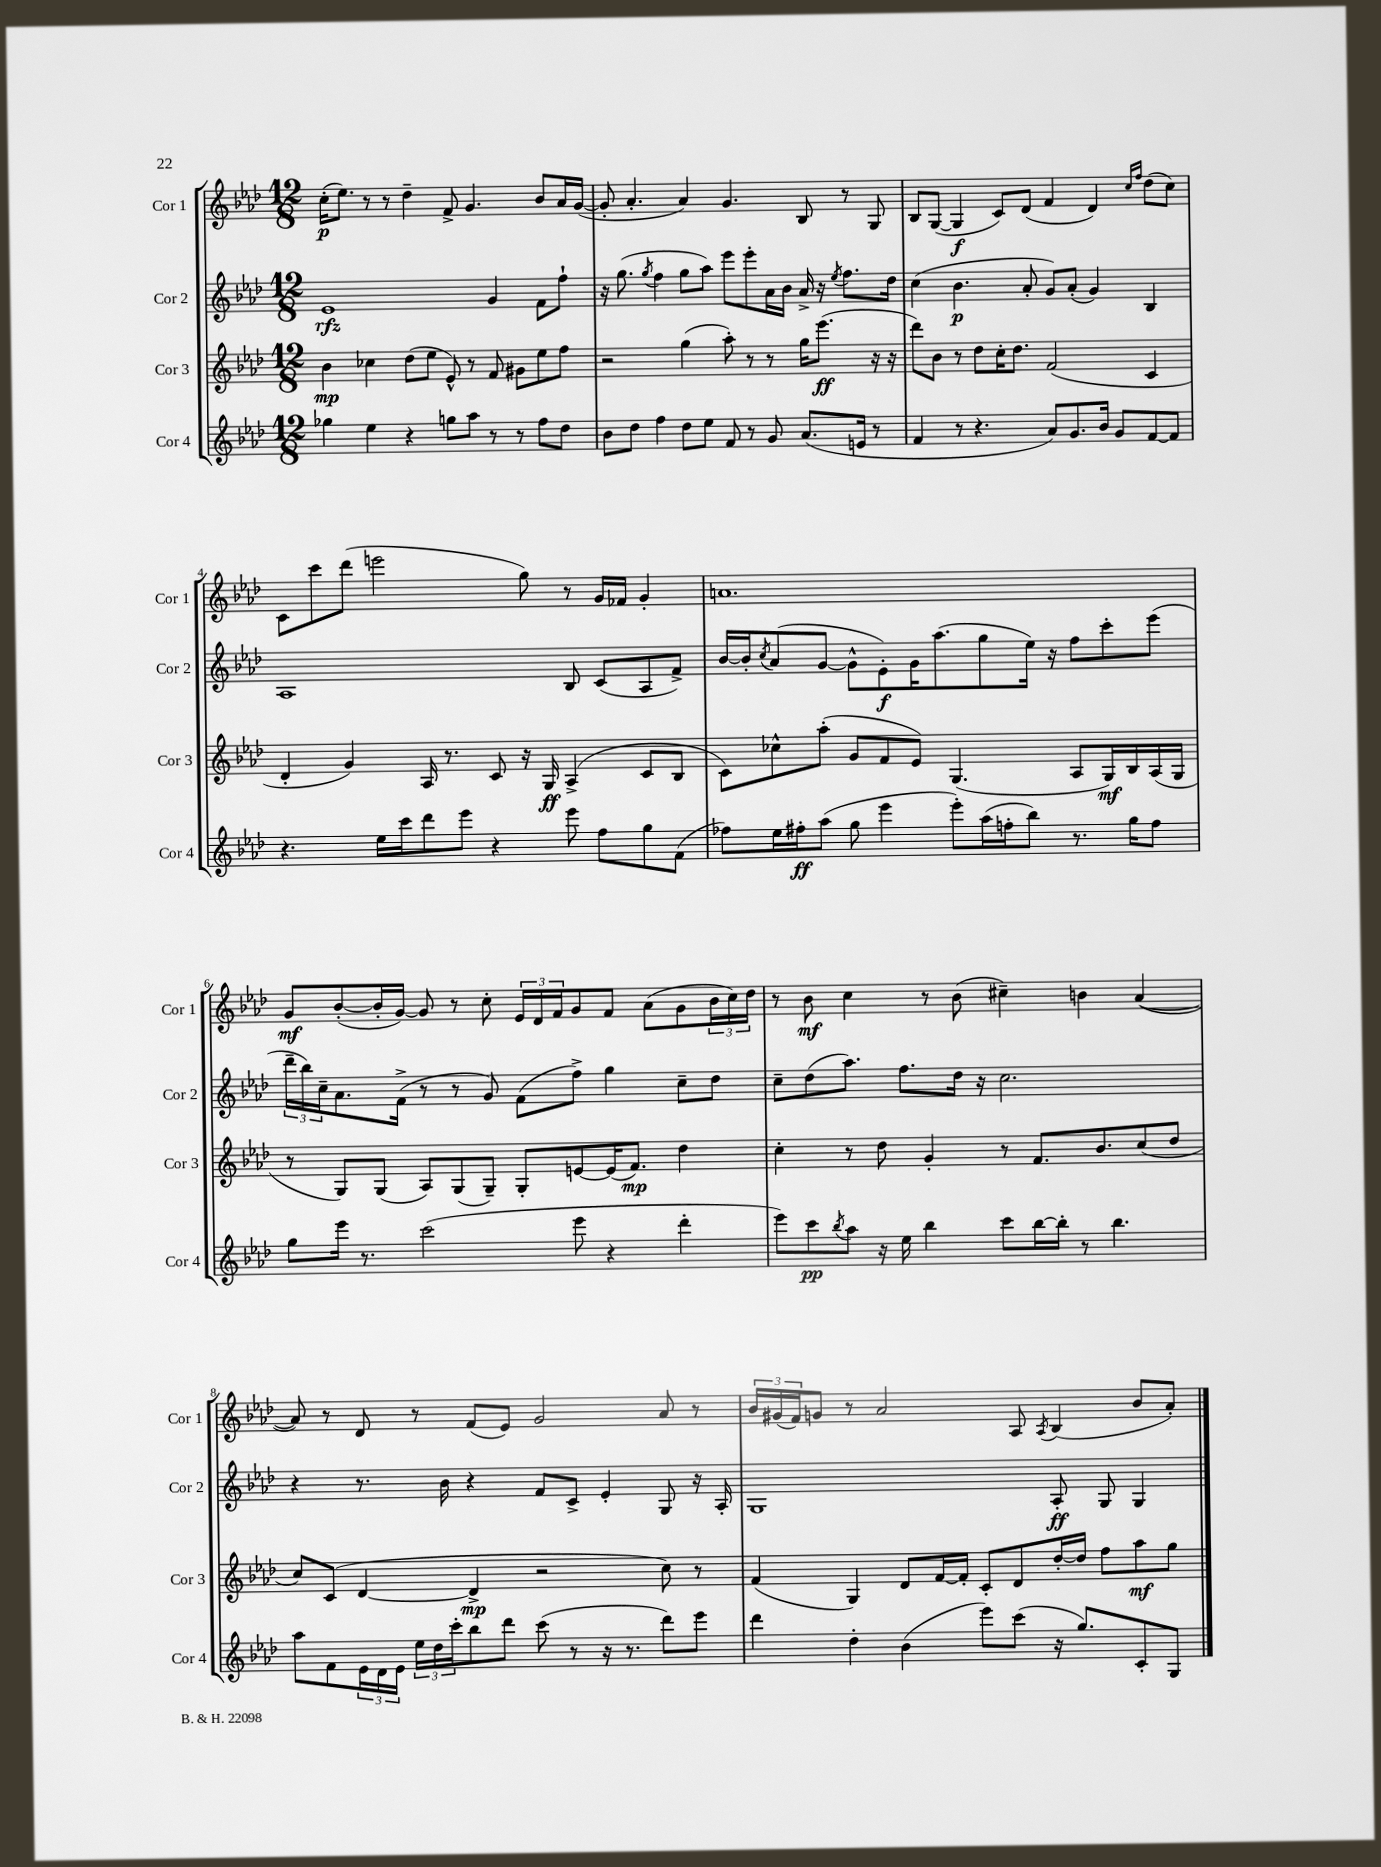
<<
\new StaffGroup <<
\new Staff = "s0" \with { instrumentName = "Cor 1" shortInstrumentName = "Cor 1" } {
    \clef treble \key aes \major \numericTimeSignature \time 12/8
    c''16-.\p( ees''8.) r8 r8 des''4-- f'8-> g'4. bes'8 aes'16 g'16~( |
    g'8-. aes'4.-. aes'4) g'4. bes8 r8 g8 |
    bes8 g8~( g4\f c'8) des'8( f'4 des'4) \grace { c''16 f''16 } des''8( c''8) |
    c'8 c'''8 des'''8( e'''2 g''8) r8 g'16 fes'16 g'4-. |
    a'1. |
    g'8\mf bes'8~-.( bes'16-. g'16~) g'8 r8 c''8-. \tuplet 3/2 { ees'16 des'16 f'16 } g'8 f'8 aes'8( g'8 \tuplet 3/2 { bes'16 c''16) des''16 } |
    r8 bes'8\mf c''4 r8 bes'8( cis''4--) b'4 aes'4~( |
    aes'8) r8 des'8 r8 f'8( ees'8) g'2 aes'8 r8 |
    \tuplet 3/2 { bes'16 gis'16( f'16) } g'8 r8 aes'2 aes8 \acciaccatura { aes8 } bes4( bes'8 aes'8-.) \bar "|." |
}
\new Staff = "s1" \with { instrumentName = "Cor 2" shortInstrumentName = "Cor 2" } {
    \clef treble \key aes \major \numericTimeSignature \time 12/8
    ees'1\rfz g'4 f'8 f''8-! |
    r16 g''8.( \acciaccatura { g''8 } f''4 g''8 aes''8) ees'''8 ees'''8-. aes'16 bes'16 aes'16-> r16 \acciaccatura { ees''8 } f''8. des''16 |
    c''4( bes'4.\p aes'8-. g'8) aes'8-.( g'4) bes4 |
    aes1 bes8 c'8( aes8 f'8->) |
    bes'16~ bes'16-. \acciaccatura { c''8 } aes'8( g'8~ g'8-^ ees'8-.\f) g'16 aes''8.( g''8 ees''16) r16 f''8 c'''8-. ees'''8( |
    \tuplet 3/2 { des'''16-- bes''16) c''16-- } aes'8. f'16->( r8 r8 g'8) f'8( f''8->) g''4 c''8-- des''8 |
    c''8-- des''8( aes''8.) f''8. des''16 r16 c''2. |
    r4 r8. bes'16 r4 f'8 c'8-> ees'4-. g8 r16 aes16-. |
    g1 aes8-.\ff g8 g4 \bar "|." |
}
\new Staff = "s2" \with { instrumentName = "Cor 3" shortInstrumentName = "Cor 3" } {
    \clef treble \key aes \major \numericTimeSignature \time 12/8
    bes'4\mp ces''4 des''8( ees''8 ees'8-^) r8 f'8 gis'8 ees''8 f''8 |
    r2 g''4( aes''8-.) r8 r8 g''16 ees'''8.\ff( r16 r16 |
    des'''8) bes'8 r8 des''8 c''16-. des''8. f'2( c'4 |
    des'4-. g'4) aes16 r8. c'8 r16 g16\ff aes4->( c'8 bes8 |
    c'8) ces''8-^ aes''8-.( g'8 f'8 ees'8) g4.( aes8 g16\mf) bes16 aes16( g16 |
    r8 g8) g8( aes8) g8( g8--) g8-. e'8~ e'16( f'8.\mp) des''4 |
    c''4-. r8 des''8 g'4-. r8 f'8. bes'8. c''8( des''8 |
    c''8) c'8( des'4~ des'4->\mp r2 c''8) r8 |
    f'4( g4) des'8 f'16~ f'16-. c'8-. des'8 des''16~-. des''16 f''8 aes''8\mf g''8 \bar "|." |
}
\new Staff = "s3" \with { instrumentName = "Cor 4" shortInstrumentName = "Cor 4" } {
    \clef treble \key aes \major \numericTimeSignature \time 12/8
    ges''4 ees''4 r4 g''8 aes''8 r8 r8 f''8 des''8 |
    bes'8 des''8 f''4 des''8 ees''8 f'8 r8 g'8 aes'8.( e'16 r8 |
    f'4 r8 r4. aes'8) g'8. bes'16 g'8 f'8~ f'8 |
    r4. ees''16 c'''16 des'''8 ees'''8 r4 ees'''8 f''8 g''8 f'8( |
    fes''8) ees''16 fis''16-.\ff aes''8( g''8 ees'''4 ees'''8-.) aes''16( f''16-. bes''8) r8. g''16 f''8 |
    g''8 ees'''16 r8. c'''2( ees'''8 r4 des'''4-. |
    ees'''8) c'''8\pp \acciaccatura { bes''8 } aes''8 r16 ees''16 bes''4 c'''8 bes''16~ bes''16-. r8 bes''4. |
    aes''8 f'8 \tuplet 3/2 { ees'16 des'16 ees'16 } \tuplet 3/2 { ees''16 des''16 c'''16-. } bes''8 des'''8 c'''8( r8 r16 r8. des'''8) ees'''8 |
    des'''4 des''4-. bes'4( ees'''8) c'''8( r16 g''8.) c'8-. g8 \bar "|." |
}
>>
>>
